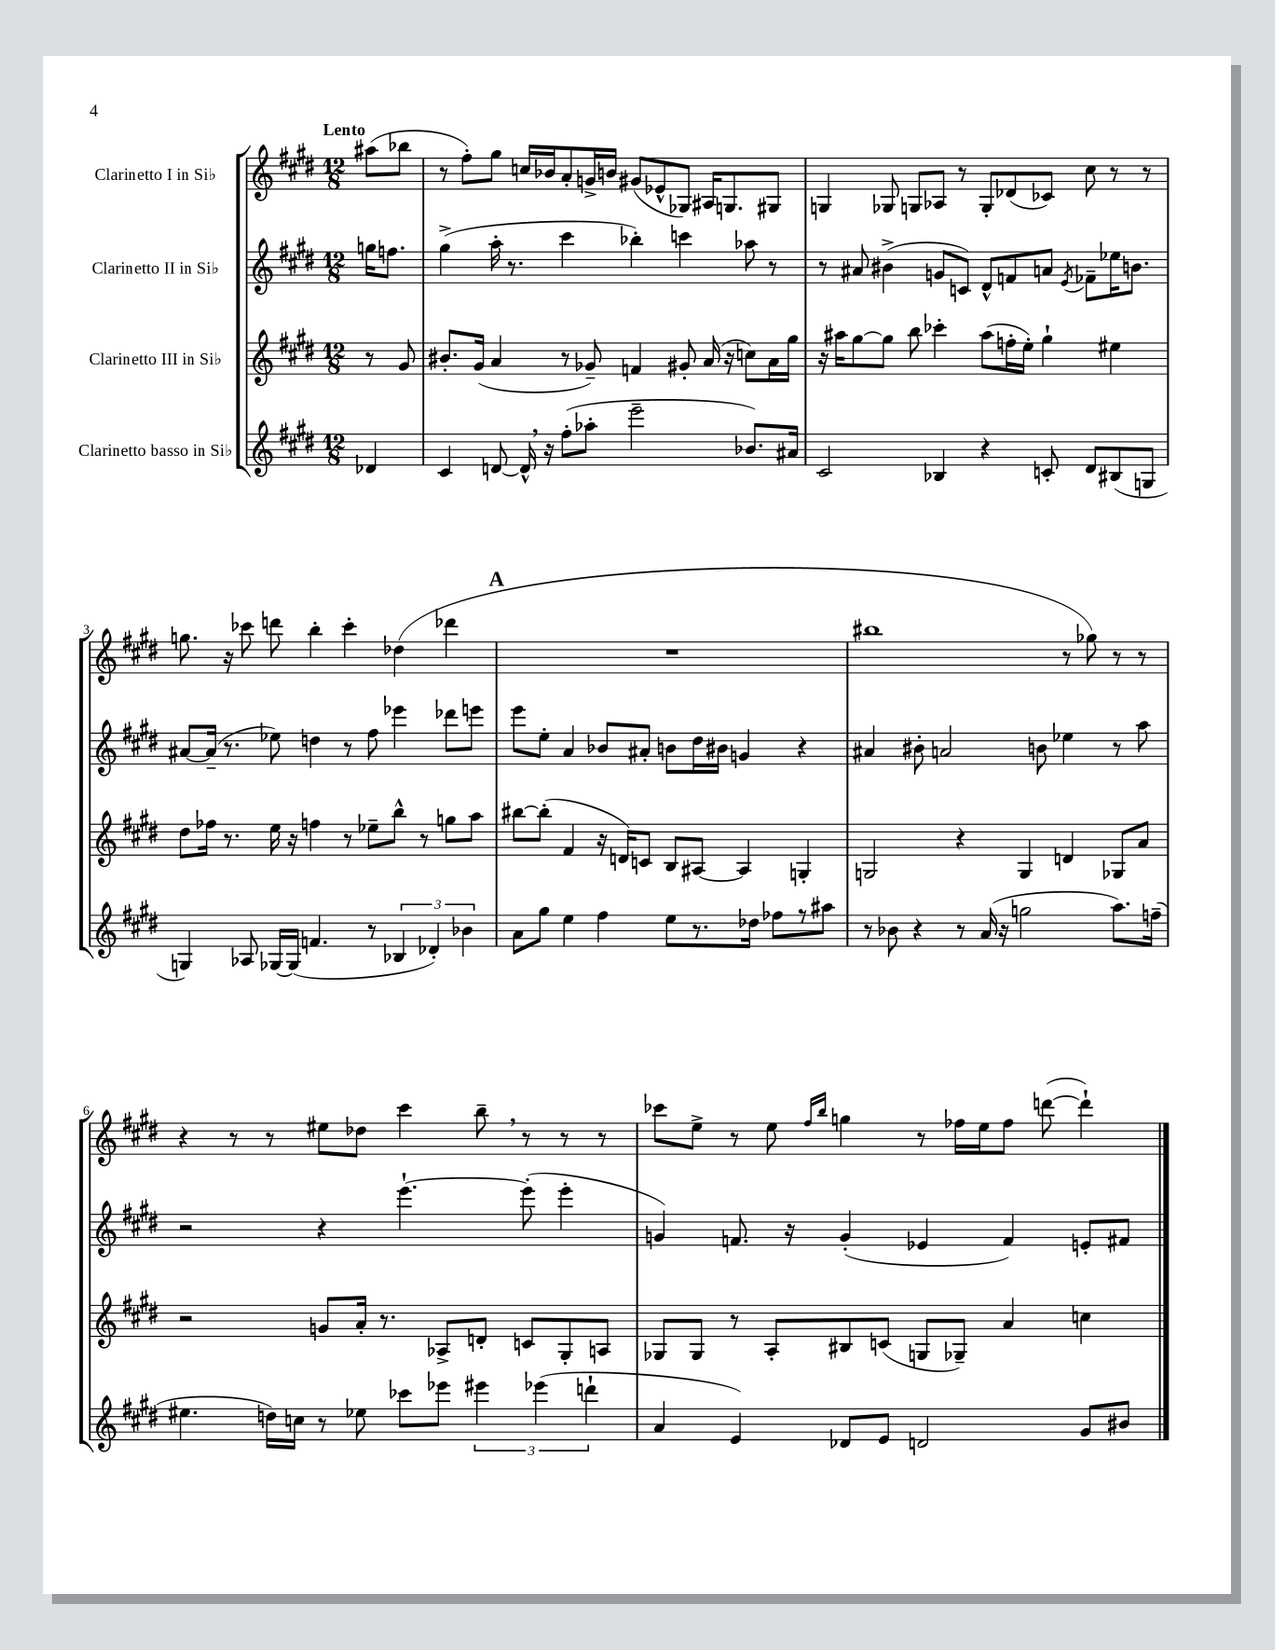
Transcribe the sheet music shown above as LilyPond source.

<<
\new StaffGroup <<
\new Staff = "s0" \with { instrumentName = "Clarinetto I in Sib" } {
    \clef treble \key e \major \numericTimeSignature \time 12/8 \partial 4 \tempo "Lento"
    \autoBeamOff ais''8[( bes''8] |
    r8 fis''8[-.) gis''8] c''16[ bes'16 a'8-. g'16-> b'16] gis'8[( ees'8-^ ges8]) ais16[ g8. gis8] |
    g4 ges8 g8[ aes8] r8 g8[-. des'8( ces'8]) cis''8 r8 r8 |
    g''8. r16 ces'''8 d'''8 b''4-. ces'''4-. des''4( des'''4 |
    \mark \markup { \bold "A" } R1. |
    bis''1 r8 ges''8) r8 r8 |
    r4 r8 r8 eis''8[ des''8] cis'''4 b''8-- \breathe r8 r8 r8 |
    ces'''8[ e''8]-> r8 e''8 \grace { fis''16[ b''16] } g''4 r8 fes''16[ e''16 fes''8] d'''8~( d'''4-!) \bar "|." |
}
\new Staff = "s1" \with { instrumentName = "Clarinetto II in Sib" } {
    \clef treble \key e \major \numericTimeSignature \time 12/8 \partial 4
    \autoBeamOff g''16[ f''8.] |
    gis''4->( a''16-. r8. cis'''4 bes''4-.) c'''4 aes''8 r8 |
    r8 ais'8 bis'4->( g'8[ c'8]) dis'8[-^ f'8 a'8] \acciaccatura { e'8 } fes'8[-- ees''16 b'8.] |
    ais'8[~ ais'16]--( r8. ees''8) d''4 r8 fis''8 ees'''4 des'''8[ e'''8] |
    \mark \markup { \bold "A" } e'''8[ e''8]-. a'4 bes'8[ ais'8]-. b'8[ dis''16 bis'16] g'4 r4 |
    ais'4 bis'8-. a'2 b'8 ees''4 r8 a''8 |
    r2 r4 e'''4.~-! e'''8-.( e'''4-. |
    g'4) f'8. r16 g'4-.( ees'4 f'4) e'8[-. fis'8] \bar "|." |
}
\new Staff = "s2" \with { instrumentName = "Clarinetto III in Sib" } {
    \clef treble \key e \major \numericTimeSignature \time 12/8 \partial 4
    \autoBeamOff r8 gis'8 |
    bis'8.[-. gis'16]( a'4 r8 ges'8--) f'4 gis'8-. a'16( r16 c''8[) a'16 gis''16] |
    r16 ais''16[ gis''8~ gis''8] b''8 ces'''4-. ais''8[( f''16-. e''16]-.) gis''4-! eis''4 |
    dis''8[ fes''16] r8. e''16 r16 f''4 r8 ees''8[-- b''8]-^ r8 g''8[ a''8] |
    \mark \markup { \bold "A" } bis''8[~ bis''8]-.( fis'4 r16 d'16[) c'8] b8[ ais8]~ ais4 g4-. |
    g2 r4 g4 d'4 ges8[ a'8] |
    r2 g'8[ a'16]-. r8. aes8[-> d'8]-. c'8[ gis8-. a8] |
    ges8[ ges8] r8 a8[-. bis8 c'8]( g8[ ges8]--) a'4 c''4 \bar "|." |
}
\new Staff = "s3" \with { instrumentName = "Clarinetto basso in Sib" } {
    \clef treble \key e \major \numericTimeSignature \time 12/8 \partial 4
    \autoBeamOff des'4 |
    cis'4 d'8~ d'16-^ \breathe r16 fis''8[-.( aes''8]-. e'''2-- bes'8.[) ais'16] |
    cis'2 bes4 r4 c'8-. dis'8[ bis8( g8] |
    g4) aes8 ges16[~ ges16]( f'4. r8 \tuplet 3/2 { bes4 des'4-.) bes'4 } |
    \mark \markup { \bold "A" } a'8[ gis''8] e''4 fis''4 e''8[ r8. des''16] fes''8[ r8 ais''8] |
    r8 bes'8 r4 r8 a'16( r16 g''2 a''8.[) f''16]--( |
    eis''4. d''16[) c''16] r8 ees''8 ces'''8[ ees'''8] \tuplet 3/2 { eis'''4 ees'''4( d'''4-! } |
    a'4 e'4) des'8[ e'8] d'2 gis'8[ bis'8] \bar "|." |
}
>>
>>
